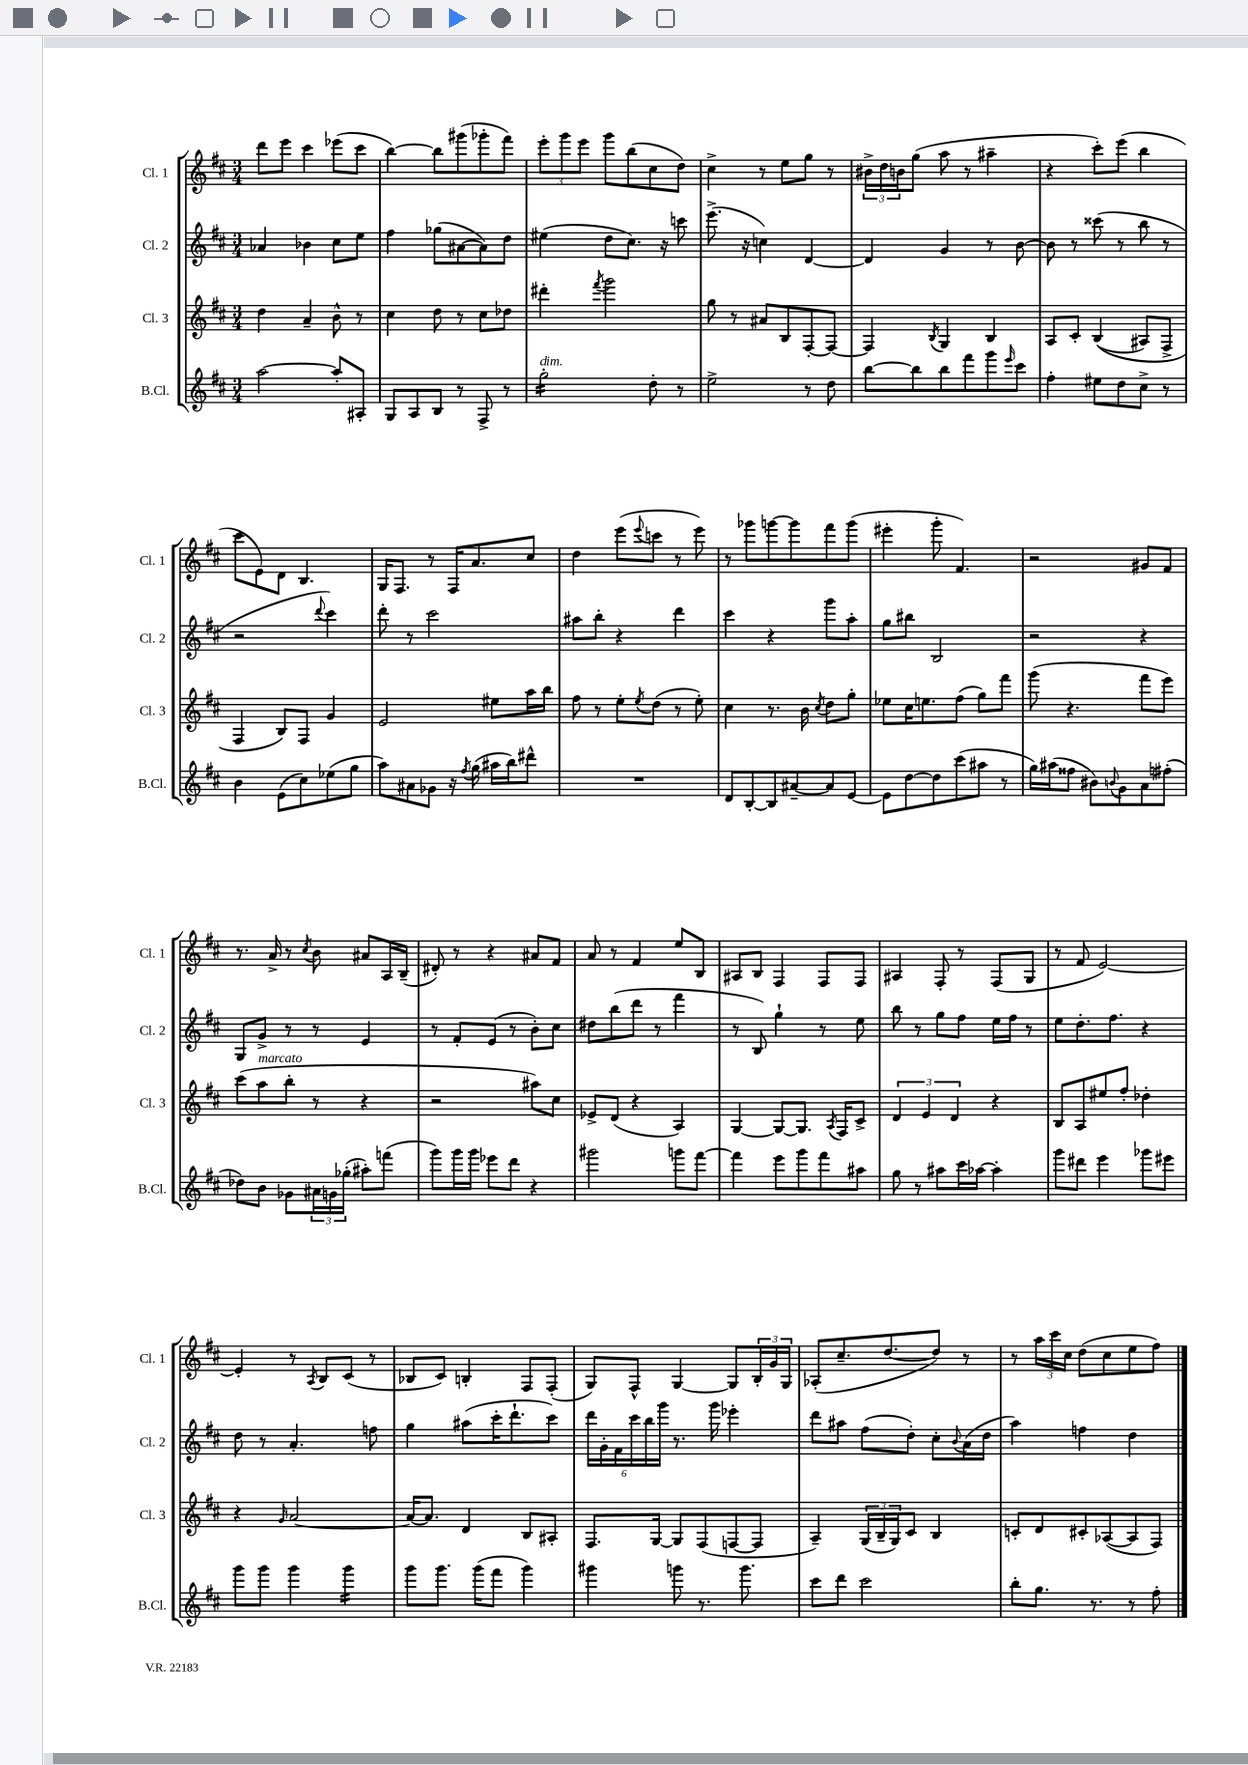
<<
\new StaffGroup <<
\new Staff = "s0" \with { instrumentName = "Cl. 1" shortInstrumentName = "Cl. 1" } {
    \clef treble \key d \major \numericTimeSignature \time 3/4
    d'''8 e'''8 cis'''4 ees'''8( cis'''8 |
    b''4~) b''8 gis'''8( ges'''8-. fis'''8) |
    \tuplet 3/2 { e'''8-. g'''8 e'''8 } g'''8 b''8( cis''8 d''8) |
    cis''4-> r8 e''8 g''8 r8 |
    \tuplet 3/2 { bis'16-> d''16 b'16 } g''8( a''8 r8 ais''4-- |
    r4 cis'''8-.) e'''8( b''4 |
    cis'''8 e'8) d'8 b4. |
    g16 fis8. r8 fis16 a'8. cis''8 |
    d''4 e'''8( \appoggiatura { e'''8 } c'''8 r8 e'''8) |
    r8 ges'''8 g'''8~ g'''8 fis'''8 g'''8( |
    eis'''4-. g'''8-. fis'4.) |
    r2 gis'8 fis'8 |
    r8. a'16-> r8 \acciaccatura { cis''8 } b'8 ais'8 a16 b16--( |
    dis'8-.) r8 r4 ais'8 fis'8 |
    a'8 r8 fis'4 e''8 b8 |
    ais8 b8 fis4 fis8 fis8 |
    ais4 fis8-. r8 fis8( g8 |
    r8 fis'8 e'2~) |
    e'4-. r8 \acciaccatura { a8 } b8 cis'8( r8 |
    bes8 cis'8) b4-. fis8 fis8-.( |
    g8) fis8-^ g4~ g8 \tuplet 3/2 { b16-. g'16 g16 } |
    aes8-.( cis''8.-- d''8.~ d''8) r8 |
    r8 \tuplet 3/2 { a''16 cis'''16 cis''16 } d''8( cis''8 e''8 fis''8) \bar "|." |
}
\new Staff = "s1" \with { instrumentName = "Cl. 2" shortInstrumentName = "Cl. 2" } {
    \clef treble \key d \major \numericTimeSignature \time 3/4
    aes'4 bes'4 cis''8 e''8 |
    fis''4 ges''8( ais'8~ ais'8) d''8 |
    eis''4( d''8 cis''8.) r16 c'''8 |
    e'''8.->( r16 c''4) d'4~ |
    d'4 g'4 r8 b'8~ |
    b'8 r8 cisis'''8( r8 b''8 r8 |
    r2 \appoggiatura { d'''8 } cis'''4) |
    d'''8-. r8 cis'''2 |
    ais''8 b''8-. r4 d'''4 |
    cis'''4 r4 g'''8 a''8-. |
    g''8 bis''8 b2 |
    r2 r4 |
    g8 g'8-> r8 r8 e'4 |
    r8 fis'8-. e'8( r8 b'8-.) cis''8 |
    dis''8 b''8( d'''8 r8 fis'''4 |
    r8 b8) g''4-! r8 e''8 |
    b''8 r8 g''8 fis''8 e''16 fis''16 r8 |
    e''8 d''8.-. fis''8. r4 |
    d''8 r8 a'4.-. f''8 |
    g''4 ais''8( cis'''16-. d'''8.-! cis'''8) |
    \tuplet 6/4 { d'''16 g'16-. fis'16 cis'''16 b''16 g'''16 } r8. g'''16 ees'''4-. |
    d'''8 ais''8 fis''8( d''8-.) cis''8-. \appoggiatura { b'8 } a'16( d''16 |
    a''4) f''4 d''4 \bar "|." |
}
\new Staff = "s2" \with { instrumentName = "Cl. 3" shortInstrumentName = "Cl. 3" } {
    \clef treble \key d \major \numericTimeSignature \time 3/4
    d''4 a'4-- b'8-^ r8 |
    cis''4 d''8 r8 cis''8 des''8 |
    dis'''4-. \acciaccatura { fis'''8 } g'''2 |
    g''8 r8 ais'8 b8 fis8~-. fis8~ |
    fis4 \acciaccatura { b8 } g4 b4 |
    a8 cis'8-. b4(\( ais8) fis8-> |
    fis4 b8\) fis8 g'4 |
    e'2 eis''8 a''16 b''16 |
    fis''8 r8 e''8-. \acciaccatura { e''8 } d''8( r8 e''8-.) |
    cis''4 r8. b'16 \acciaccatura { cis''8 } d''8 g''8-. |
    ees''8 cis''16 e''8. fis''8( g''8) fis'''8 |
    g'''8( r4. fis'''8 e'''8) |
    cis'''8( a''8^\markup { \italic "marcato" } b''8-. r8 r4 |
    r2 ais''8) cis''8 |
    ees'8-> d'8( r4 a4) |
    g4~ g8~ g8. \acciaccatura { a8 } fis16 cis'8-> |
    \tuplet 3/2 { d'4 e'4 d'4 } r4 |
    b8 a8 eis''8 fis''8-. des''4-. |
    r4 \grace { g'16 } a'2~ |
    a'16~ a'8. d'4 b8 ais8-. |
    fis8. g16~ g8 fis8( f8~ f8 |
    a4--) \tuplet 3/2 { g16( b16-- g16) } cis'8 b4 |
    c'8-. d'8 cis'8-. aes8~( aes8 fis8) \bar "|." |
}
\new Staff = "s3" \with { instrumentName = "B.Cl." shortInstrumentName = "B.Cl." } {
    \clef treble \key d \major \numericTimeSignature \time 3/4
    a''2~ a''8-. ais8-. |
    g8 a8 b8 r8 fis8-> r8 |
    g''2:16-.^\markup { \italic "dim." } d''8-. r8 |
    e''2-> r8 d''8 |
    b''8~ b''8 b''8 fis'''8 g'''8 \grace { e'''16 } cis'''8 |
    fis''4-. eis''8 d''8 cis''8-> r8 |
    b'4 e'8( cis''8) ees''8( g''8 |
    a''8) ais'8 ges'8 r16 \acciaccatura { fis''8 } g''16( ais''16 b''16) dis'''8-^ |
    R2. |
    d'8 b8~-. b8 ais'8~-- ais'8 e'8~ |
    e'8 d''8~ d''8 cis'''8( ais''8 r8 |
    g''16) ais''16( fisis''8 bis'8) \appoggiatura { b'8 } g'8 a'8 fis''8-.( |
    des''8) b'8 ges'8 \tuplet 3/2 { ais'16 g'16 ges''16-.( } ais''8-.) f'''8( |
    g'''8) g'''16 g'''16 ees'''8 d'''8 r4 |
    gis'''2 g'''8 fis'''8~ |
    fis'''4 e'''8 g'''8 fis'''8 ais''8 |
    g''8 r8 ais''8 cis'''16 aes''16~ aes''4-. |
    g'''8 dis'''8 e'''4 ges'''8 eis'''8 |
    g'''8 g'''8 g'''4 g'''4:16 |
    g'''8 g'''8. g'''16( fis'''8 g'''4) |
    gis'''4 g'''8 r8. g'''8. |
    cis'''8 d'''8 cis'''2 |
    b''8-. g''8. r8. r8 fis''8-. \bar "|." |
}
>>
>>
\layout { \context { \Score \remove "Bar_number_engraver" } }
